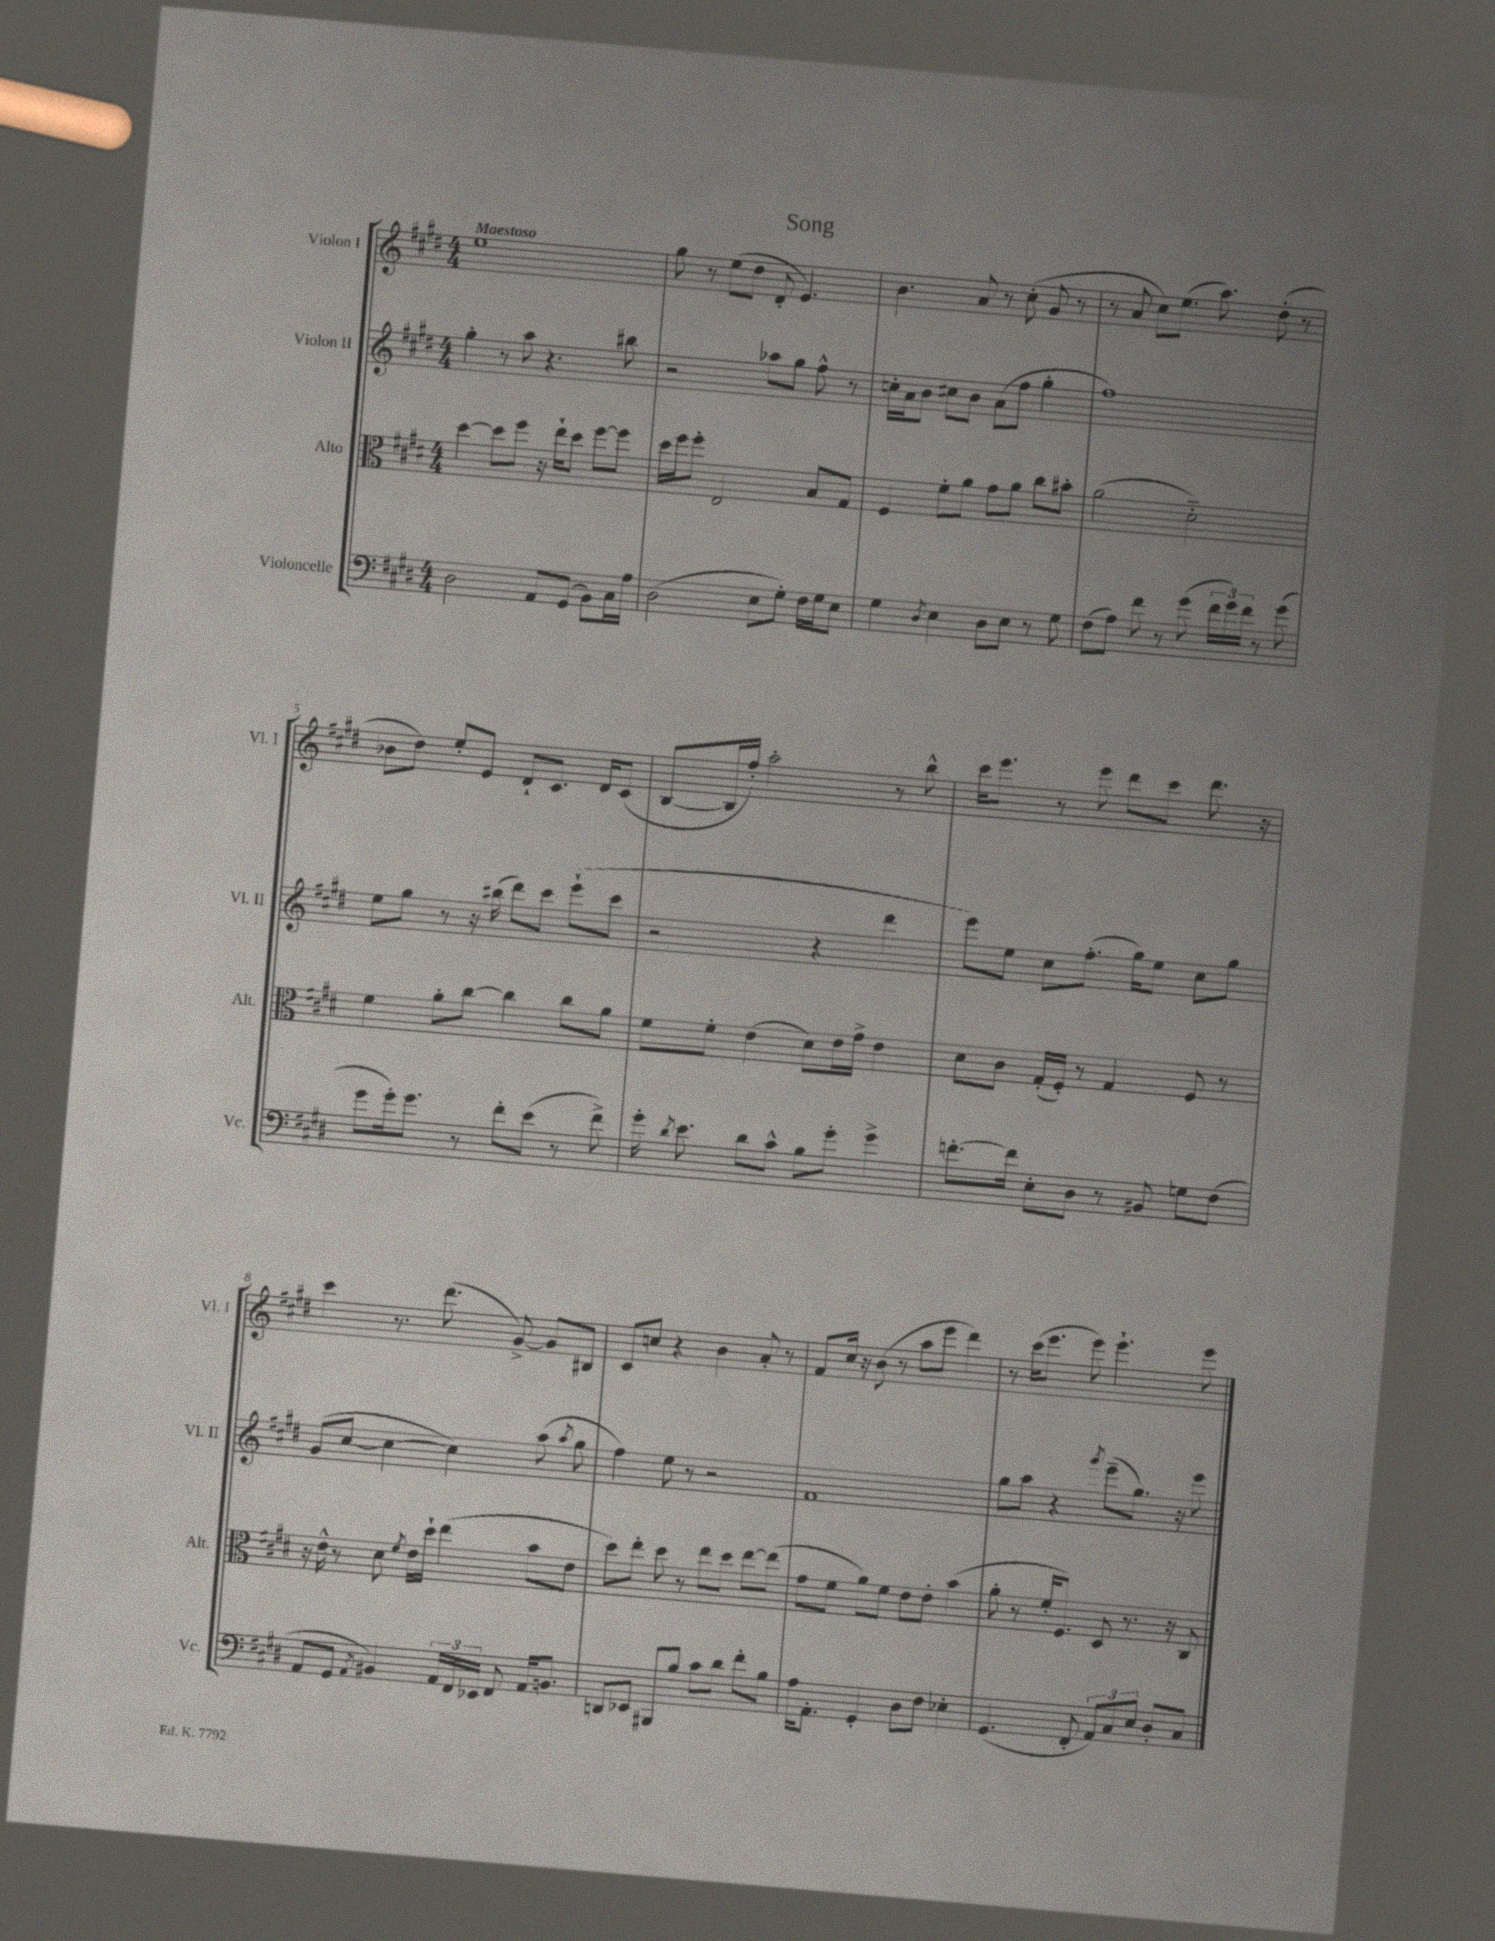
\header { title = "Song" }
<<
\new StaffGroup <<
\new Staff = "s0" \with { instrumentName = "Violon I" shortInstrumentName = "Vl. I" } {
    \clef treble \key e \major \numericTimeSignature \time 4/4 \tempo "Maestoso"
    \autoBeamOff e''1 |
    gis''8 r8 e''8[( dis''8] dis'8-. e'4.) |
    b'4. a'8 r8 cis''8-.( gis'8 r8 |
    r8 a'8 cis''8[) e''8.]( a''8.) dis''8-.( r8 |
    bes'8[ dis''8]) e''8[-. e'8] dis'8[-! cis'8.] dis'16[ cis'8]( |
    b8[~ b16 fis''16]-.) a''2-. r8 b''8-^ |
    cis'''16[ e'''8.] r8 e'''8 dis'''8[ cis'''8] dis'''8. r16 |
    cis'''4 r8. dis'''8.( gis'8~->) gis'8[ bis8] |
    cis'8[ c''8] r4 b'4 a'8-. r8 |
    fis'8[ cis''16] r16 b'8( r8 a''8[ e'''8] dis'''4) |
    r8 cis'''16[( e'''8.] e'''8) e'''4.-! e'''8 \bar "|." |
}
\new Staff = "s1" \with { instrumentName = "Violon II" shortInstrumentName = "Vl. II" } {
    \clef treble \key e \major \numericTimeSignature \time 4/4
    \autoBeamOff gis''4-. r8 a''8 r4. bis''8 |
    r2 aes''8[ gis''8] fis''8-^ r8 |
    c''16[-. a'16 b'8] cis''8[ b'8] a'8[( fis''8] gis''4-. |
    fis''1) |
    e''8[ gis''8] r8 r16 bis''16( dis'''8[) cis'''8] e'''8[-!( cis'''8] |
    r2 r4 dis'''4 |
    e'''8[) e''8] cis''8[ fis''8.]-.( gis''16[) e''8] cis''8[ gis''8] |
    gis'8[( cis''8]~ cis''4~ cis''4) a''8( \acciaccatura { a''8 } gis''8 |
    fis''4) e''8 r8 r2 |
    fis'1 |
    gis''8[ a''8] r4 \acciaccatura { gis'''8 } e'''8[--( gis''8.]) r16 e'''8 \bar "|." |
}
\new Staff = "s2" \with { instrumentName = "Alto" shortInstrumentName = "Alt." } {
    \clef alto \key e \major \numericTimeSignature \time 4/4
    \autoBeamOff dis''4~ dis''8[ fis''8] r16 e''16[-! dis''8] fis''8[~ fis''8] |
    dis''16[ fis''16 fis''8]-. e2 b8[ gis8] |
    fis4 fis'8[-. a'8] gis'8[ a'8] cis''8[ bis'8]-. |
    a'2( dis'2-_) |
    fis'4 a'8[-. cis''8]~ cis''4 cis''8[ a'8] |
    fis'8[ fis'8]-. e'4( dis'8[) e'16 gis'16]-> e'4 |
    dis'8[ cis'8] gis16[-.( fis16]-.) r8 gis4 fis8 r8 |
    r16 e'16-^ r8 dis'8 \acciaccatura { fis'8 } e'16[ dis''16]-! e''4( b'8[ e'8] |
    dis''8[) e''8]-. dis''8 r8 e''8[ dis''8] e''8[~ e''8]( |
    gis'8[ fis'8] a'8[) fis'8] e'8[ e'8]-. b'4( |
    a'8-. r8 fis'16[-. fis8.]) dis8 r8. r16 cis8 \bar "|." |
}
\new Staff = "s3" \with { instrumentName = "Violoncelle" shortInstrumentName = "Vc." } {
    \clef bass \key e \major \numericTimeSignature \time 4/4
    \autoBeamOff dis2 a,8[ gis,8]( b,8[) cis16 a16] |
    dis2( e8[ gis8]-.) fis16[ gis16 e8] |
    gis4 \acciaccatura { dis8 } e4 dis8[ e8] r8 gis8 |
    fis8[( a8]) fis'8 r8 gis'8( \tuplet 3/2 { fis'16[ gis'16) fis'16] } r8 gis'8( |
    gis'8[ gis'16-.) gis'8.] r8 fis'8[-. e'8]( r8 fis'8->) |
    gis'16-. \acciaccatura { dis'8 } e'8. dis'8[ cis'8]-^ b8[ gis'8]-. gis'4-> |
    f'8.[~-. f'16] e8[-. dis8] r8 bis,8 g8[ fis8]( |
    a,8[ gis,8] \acciaccatura { a,8 } bis,4) \tuplet 3/2 { a,16[ fis,16 ees,16] } fis,8 a,16[ b,8.] |
    d,8[ ees,8] bis,,8[ b8] cis'8[ dis'8] fis'8[-. b8] |
    a16[ a,8.]-. gis,4-. dis8[ fis8] ees4-. |
    gis,4.( fis,8-. \tuplet 3/2 { a,8[) cis8 e8] } dis8[-. cis8] \bar "|." |
}
>>
>>
